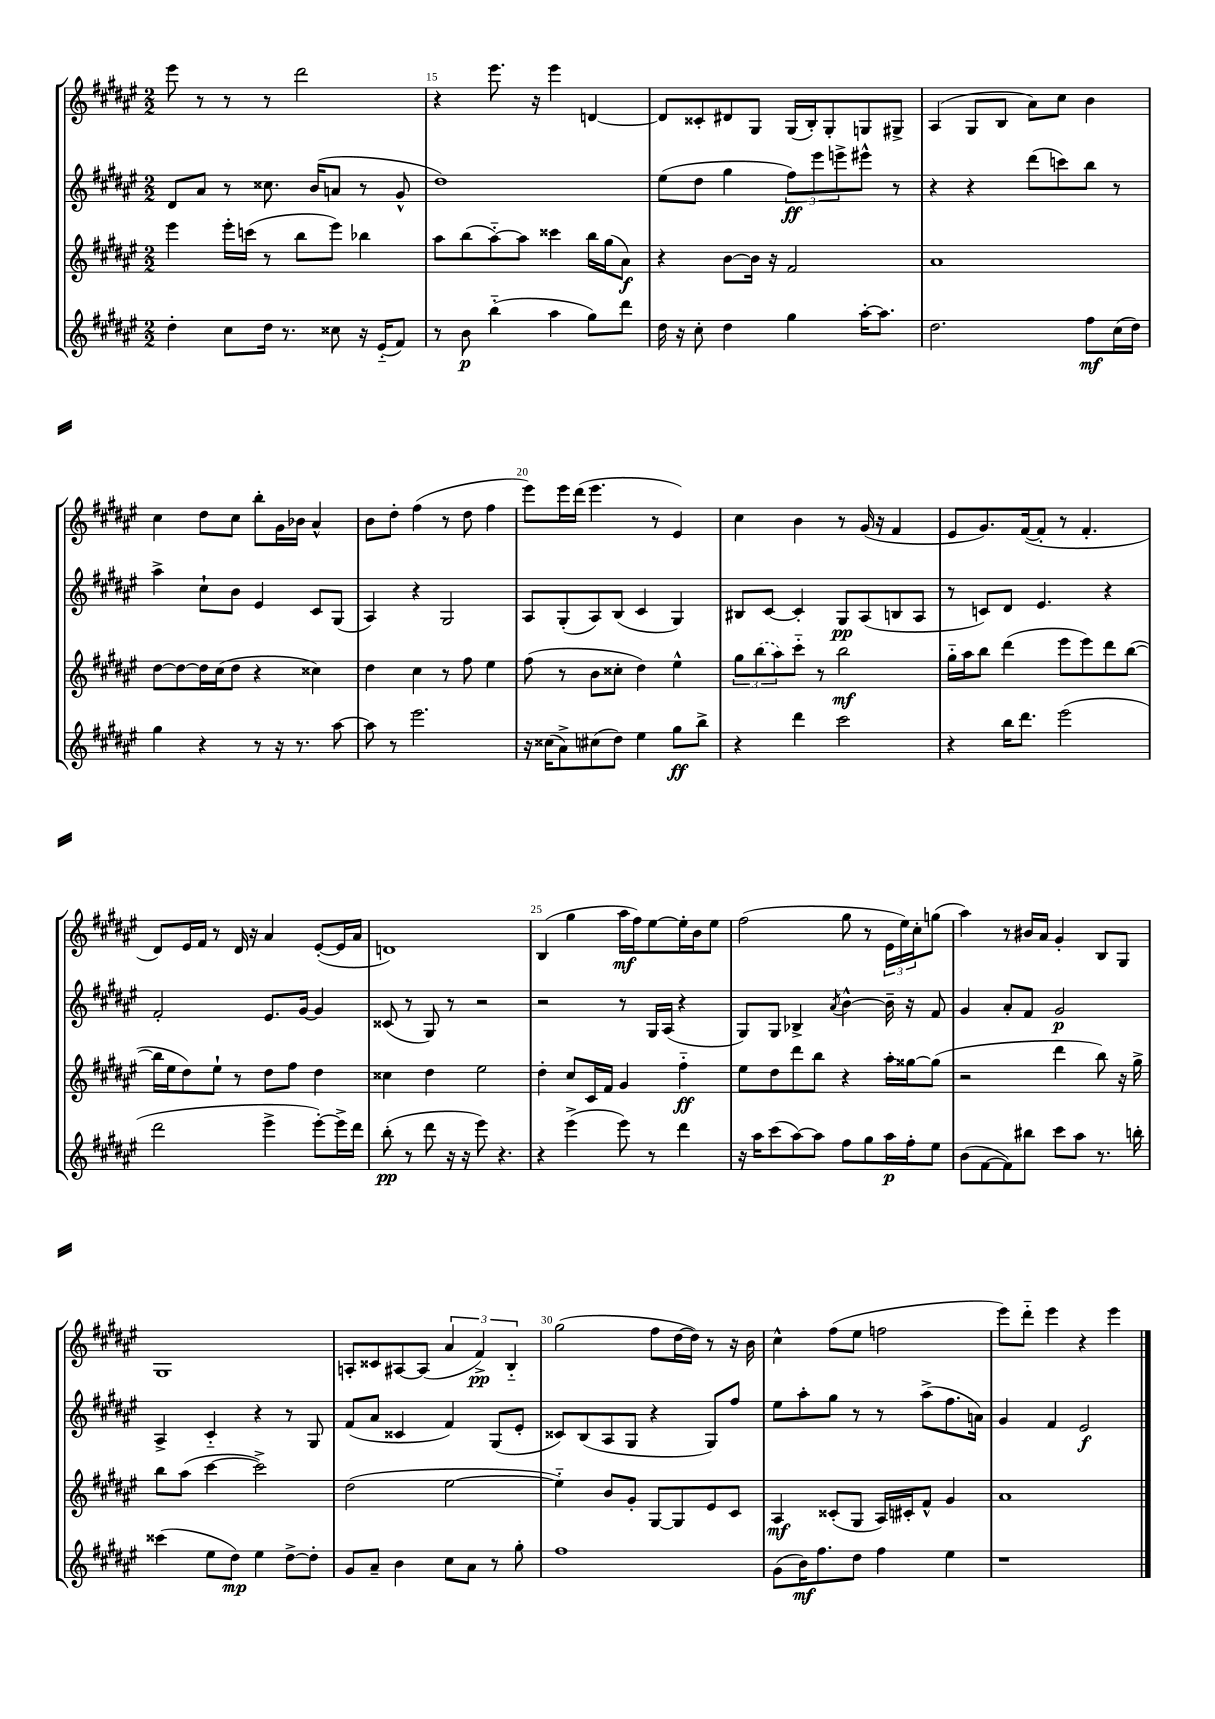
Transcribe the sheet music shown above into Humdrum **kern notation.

**kern	**dynam	**kern	**dynam	**kern	**dynam	**kern	**dynam
*part4	*part4	*part3	*part3	*part2	*part2	*part1	*part1
*staff4	*staff4	*staff3	*staff3	*staff2	*staff2	*staff1	*staff1
*clefG2	*	*clefG2	*	*clefG2	*	*clefG2	*
*k[f#c#g#d#a#e#]	*	*k[f#c#g#d#a#e#]	*	*k[f#c#g#d#a#e#]	*	*k[f#c#g#d#a#e#]	*
*M2/2	*	*M2/2	*	*M2/2	*	*M2/2	*
=14	=14	=14	=14	=14	=14	=14	=14
4dd#'\	.	4eee#\	.	8d#/L	.	8eee#\	.
.	.	.	.	8a#/J	.	8r	.
8cc#\L	.	16eee#'\LL	.	8r	.	8r	.
.	.	(16cccn\JJ	.	.	.	.	.
16dd#\Jk	.	8r	.	8.cc##X\	.	8r	.
8.r	.	.	.	.	.	.	.
.	.	8bb\L	.	.	.	2ddd#\	.
.	.	.	.	(16b/KL	.	.	.
8cc##X\	.	8eee#\J)	.	8an/J	.	.	.
16r	.	4bb-X\	.	8r	.	.	.
(16e#/KL	.	.	.	.	.	.	.
8f#/J)	.	.	.	8g#^^/	.	.	.
=15	=15	=15	=15	=15	=15	=15	=15
8r	.	8aa#\L	.	1dd#)	.	4r	.
8b\	p	(8bb\	.	.	.	.	.
(4bb\	.	[8aa#\)	.	.	.	8.eee#\	.
.	.	8aa#\J]	.	.	.	.	.
.	.	.	.	.	.	16r	.
4aa#\	.	4ccc##X\	.	.	.	4eee#\	.
8gg#\L)	.	16bb\LL	.	.	.	[4dn/	.
.	.	(16gg#\J	.	.	.	.	.
8ddd#\J	.	8a#\J)	f	.	.	.	.
=16	=16	=16	=16	=16	=16	=16	=16
16dd#\	.	4r	.	(8ee#\L	.	8d/L]	.
16r	.	.	.	.	.	.	.
8cc#'\	.	.	.	8dd#\J	.	8c##X'/	.
4dd#\	.	[8b\L	.	4gg#\	.	8d#X/	.
.	.	16b\Jk]	.	.	.	8G#/J	.
.	.	16r	.	.	.	.	.
4gg#\	.	2f#/	.	12ff#\L)	ff	(16G#/LL	.
.	.	.	.	.	.	16B'/J)	.
.	.	.	.	12eee#\	.	.	.
.	.	.	.	.	.	8G#'/	.
.	.	.	.	12eeen^\	.	.	.
[16aa#'\KL	.	.	.	8eee#X^^\J	.	8Gn/	.
8.aa#\J]	.	.	.	.	.	.	.
.	.	.	.	8r	.	8G#X^/J	.
=17	=17	=17	=17	=17	=17	=17	=17
2.dd#\	.	1a#	.	4r	.	(4A#/	.
.	.	.	.	4r	.	8G#/L	.
.	.	.	.	.	.	8B/J	.
.	.	.	.	(8ddd#\L	.	8a#\L)	.
.	.	.	.	8cccn\)	.	8cc#\J	.
8ff#\L	mf	.	.	8bb\J	.	4b\	.
(16cc#\L	.	.	.	8r	.	.	.
16dd#\JJ)	.	.	.	.	.	.	.
!!LO:LB:g=z
=18	=18	=18	=18	=18	=18	=18	=18
4gg#\	.	[8dd#\L	.	4aa#^\	.	4cc#\	.
.	.	8dd#\_	.	.	.	.	.
4r	.	16dd#\L]	.	8cc#`\L	.	8dd#\L	.
.	.	(16cc#\J	.	.	.	.	.
.	.	8dd#\J	.	8b\J	.	8cc#\J	.
8r	.	4r	.	4e#/	.	8bb'\L	.
16r	.	.	.	.	.	16g#\L	.
8.r	.	.	.	.	.	16b-X\JJ	.
.	.	4cc##X\)	.	8c#/L	.	4a#^^/	.
[8aa#\	.	.	.	(8G#/J	.	.	.
=19	=19	=19	=19	=19	=19	=19	=19
8aa#\]	.	4dd#\	.	4A#/)	.	8b\L	.
8r	.	.	.	.	.	8dd#'\J	.
2.eee#\	.	4cc#\	.	4r	.	(4ff#\	.
.	.	8r	.	2G#/	.	8r	.
.	.	8ff#\	.	.	.	8dd#\	.
.	.	4ee#\	.	.	.	4ff#\	.
=20	=20	=20	=20	=20	=20	=20	=20
16r	.	(8ff#\	.	8A#/L	.	8eee#\L)	.
(16cc##X\KL	.	.	.	.	.	.	.
8a#^\)	.	8r	.	(8G#'/	.	16eee#\L	.
.	.	.	.	.	.	(16ddd#\JJ	.
(8cc#X\	.	8b\L	.	8A#/)	.	4.eee#\	.
8dd#\J)	.	8cc##X'\J	.	(8B/J	.	.	.
4ee#\	.	4dd#\)	.	4c#/	.	.	.
.	.	.	.	.	.	8r	.
8gg#\L	ff	4ee#^^\	.	4G#/)	.	4e#/)	.
8bb^\J	.	.	.	.	.	.	.
=21	=21	=21	=21	=21	=21	=21	=21
4r	.	12gg#\L	.	8B#X/L	.	4cc#\	.
.	.	(12bb\	.	.	.	.	.
.	.	.	.	[8c#/J	.	.	.
.	.	12aa#\)	.	.	.	.	.
4ddd#\	.	8ccc#\J	.	4c#'/]	.	4b\	.
.	.	8r	.	.	.	.	.
2ccc#\	.	2bb\	mf	8G#/L	pp	8r	.
.	.	.	.	(8A#/	.	(16g#/	.
.	.	.	.	.	.	16r	.
.	.	.	.	8Bn/	.	4f#/	.
.	.	.	.	8A#/J	.	.	.
=22	=22	=22	=22	=22	=22	=22	=22
4r	.	16gg#\LL	.	8r	.	8e#/L	.
.	.	16aa#\J	.	.	.	.	.
.	.	8bb\J	.	8cn/L)	.	8.g#/)	.
16bb\KL	.	(4ddd#\	.	8d#/J	.	.	.
8.ddd#\J	.	.	.	.	.	([16f#/k	.
.	.	.	.	4.e#/	.	8f#'/J]	.
(2eee#\	.	8eee#\L	.	.	.	8r	.
.	.	8eee#\)	.	.	.	4.f#'/	.
.	.	8ddd#\	.	4r	.	.	.
.	.	([8bb\J	.	.	.	.	.
!!LO:LB:g=z
=23	=23	=23	=23	=23	=23	=23	=23
2ddd#\	.	16bb\LL]	.	2f#'/	.	8d#/L)	.
.	.	16ee#\J	.	.	.	.	.
.	.	8dd#\)	.	.	.	16e#/L	.
.	.	.	.	.	.	16f#/JJ	.
.	.	8ee#`\J	.	.	.	8r	.
.	.	8r	.	.	.	16d#/	.
.	.	.	.	.	.	16r	.
4eee#^\	.	8dd#\L	.	8.e#/L	.	4a#/	.
.	.	8ff#\J	.	.	.	.	.
.	.	.	.	[16g#/Jk	.	.	.
[8eee#'\L)	.	4dd#\	.	4g#/]	.	([8e#'/L	.
16eee#^\L]	.	.	.	.	.	16e#/L]	.
16ddd#\JJ	.	.	.	.	.	16a#/JJ	.
=24	=24	=24	=24	=24	=24	=24	=24
(8bb'\	pp	4cc##X\	.	(8c##X/	.	1dn)	.
8r	.	.	.	8r	.	.	.
8ddd#\	.	4dd#\	.	8G#/)	.	.	.
16r	.	.	.	8r	.	.	.
16r	.	.	.	.	.	.	.
8eee#\)	.	2ee#\	.	2r	.	.	.
4.r	.	.	.	.	.	.	.
=25	=25	=25	=25	=25	=25	=25	=25
4r	.	4dd#'\	.	2r	.	(4B/	.
(4eee#^\	.	8cc#/L	.	.	.	4gg#\	.
.	.	16c#/L	.	.	.	.	.
.	.	16f#/JJ	.	.	.	.	.
8eee#\)	.	4g#/	.	8r	.	16aa#\LL	mf
.	.	.	.	.	.	16ff#\J)	.
8r	.	.	.	16G#/LL	.	[8ee#\	.
.	.	.	.	(16A#/JJ	.	.	.
4ddd#\	.	4ff#\	ff	4r	.	16ee#'\L]	.
.	.	.	.	.	.	16b\J	.
.	.	.	.	.	.	8ee#\J	.
=26	=26	=26	=26	=26	=26	=26	=26
16r	.	8ee#\L	.	8G#/L)	.	(2ff#\	.
16aa#\KL	.	.	.	.	.	.	.
(8ccc#\	.	8dd#\	.	8G#/J	.	.	.
[8aa#\)	.	8ddd#\	.	4B-X^/	.	.	.
8aa#\J]	.	8bb\J	.	.	.	.	.
.	.	.	.	8qa#/	.	.	.
8ff#\L	.	4r	.	[4b^^\	.	8gg#\	.
8gg#\	.	.	.	.	.	8r	.
16aa#\L	p	16aa#'\LL	.	16b~\]	.	24e#\LL	.
.	.	.	.	.	.	24ee#\)	.
16ff#'\J	.	[16gg##X\J	.	16r	.	.	.
.	.	.	.	.	.	24cc#'\J	.
8ee#\J	.	(8gg##\J]	.	8f#/	.	(8ggn\J	.
=27	=27	=27	=27	=27	=27	=27	=27
(8b\L	.	2r	.	4g#/	.	4aa#\)	.
[8f#\	.	.	.	.	.	.	.
8f#\])	.	.	.	8a#'/L	.	8r	.
8bb#X\J	.	.	.	8f#/J	.	16b#X/LL	.
.	.	.	.	.	.	16a#/JJ	.
8ccc#\L	.	4ddd#\	.	2g#/	p	4g#'/	.
8aa#\J	.	.	.	.	.	.	.
8.r	.	8bb\)	.	.	.	8B/L	.
.	.	16r	.	.	.	8G#/J	.
16bbn'\	.	16gg#^\	.	.	.	.	.
!!LO:LB:g=z
=28	=28	=28	=28	=28	=28	=28	=28
(4ccc##X\	.	8bb\L	.	4A#^/	.	1G#	.
.	.	(8aa#\J	.	.	.	.	.
8ee#\L	.	[4ccc#\	.	4c#/	.	.	.
8dd#\J)	mp	.	.	.	.	.	.
4ee#\	.	2ccc#^\])	.	4r	.	.	.
[8dd#^\L	.	.	.	8r	.	.	.
8dd#'\J]	.	.	.	8G#/	.	.	.
=29	=29	=29	=29	=29	=29	=29	=29
8g#/L	.	(2dd#\	.	(8f#/L	.	8An'/L	.
8a#~/J	.	.	.	8a#/J	.	8c##X/	.
4b\	.	.	.	4c##X/	.	[8A#X/	.
.	.	.	.	.	.	(8A#/J]	.
8cc#\L	.	[2ee#\	.	4f#/)	.	6a#/	.
8a#\J	.	.	.	.	.	.	.
.	.	.	.	.	.	6f#^/)	pp
8r	.	.	.	(8G#/L	.	.	.
.	.	.	.	.	.	6B/	.
8gg#'\	.	.	.	8e#'/J	.	.	.
=30	=30	=30	=30	=30	=30	=30	=30
1ff#	.	4ee#\])	.	8c##X/L)	.	(2gg#\	.
.	.	.	.	(8B/	.	.	.
.	.	8b/L	.	8A#/	.	.	.
.	.	8g#'/J	.	8G#/J	.	.	.
.	.	[8G#/L	.	4r	.	8ff#\L	.
.	.	8G#/]	.	.	.	[16dd#\L	.
.	.	.	.	.	.	16dd#\JJ])	.
.	.	8e#/	.	8G#/L)	.	8r	.
.	.	8c#/J	.	8ff#/J	.	16r	.
.	.	.	.	.	.	16b\	.
=31	=31	=31	=31	=31	=31	=31	=31
(8g#\L	.	4A#/	mf	8ee#\L	.	4cc#^^\	.
16b\K)	mf	.	.	8aa#'\	.	.	.
8.ff#\	.	.	.	.	.	.	.
.	.	(8c##X'/L	.	8gg#\J	.	(8ff#\L	.
8dd#\J	.	8G#/J	.	8r	.	8ee#\J	.
4ff#\	.	16A#/LL)	.	8r	.	2ffn\	.
.	.	16c#X'/J	.	.	.	.	.
.	.	8f#^^/J	.	(8aa#^\L	.	.	.
4ee#\	.	4g#/	.	8.ff#\	.	.	.
.	.	.	.	16an\Jk)	.	.	.
=32	=32	=32	=32	=32	=32	=32	=32
1r	.	1a#	.	4g#/	.	8eee#\L)	.
.	.	.	.	.	.	8ddd#\J	.
.	.	.	.	4f#/	.	4eee#\	.
.	.	.	.	2e#/	f	4r	.
.	.	.	.	.	.	4eee#\	.
==	==	==	==	==	==	==	==
*-	*-	*-	*-	*-	*-	*-	*-
